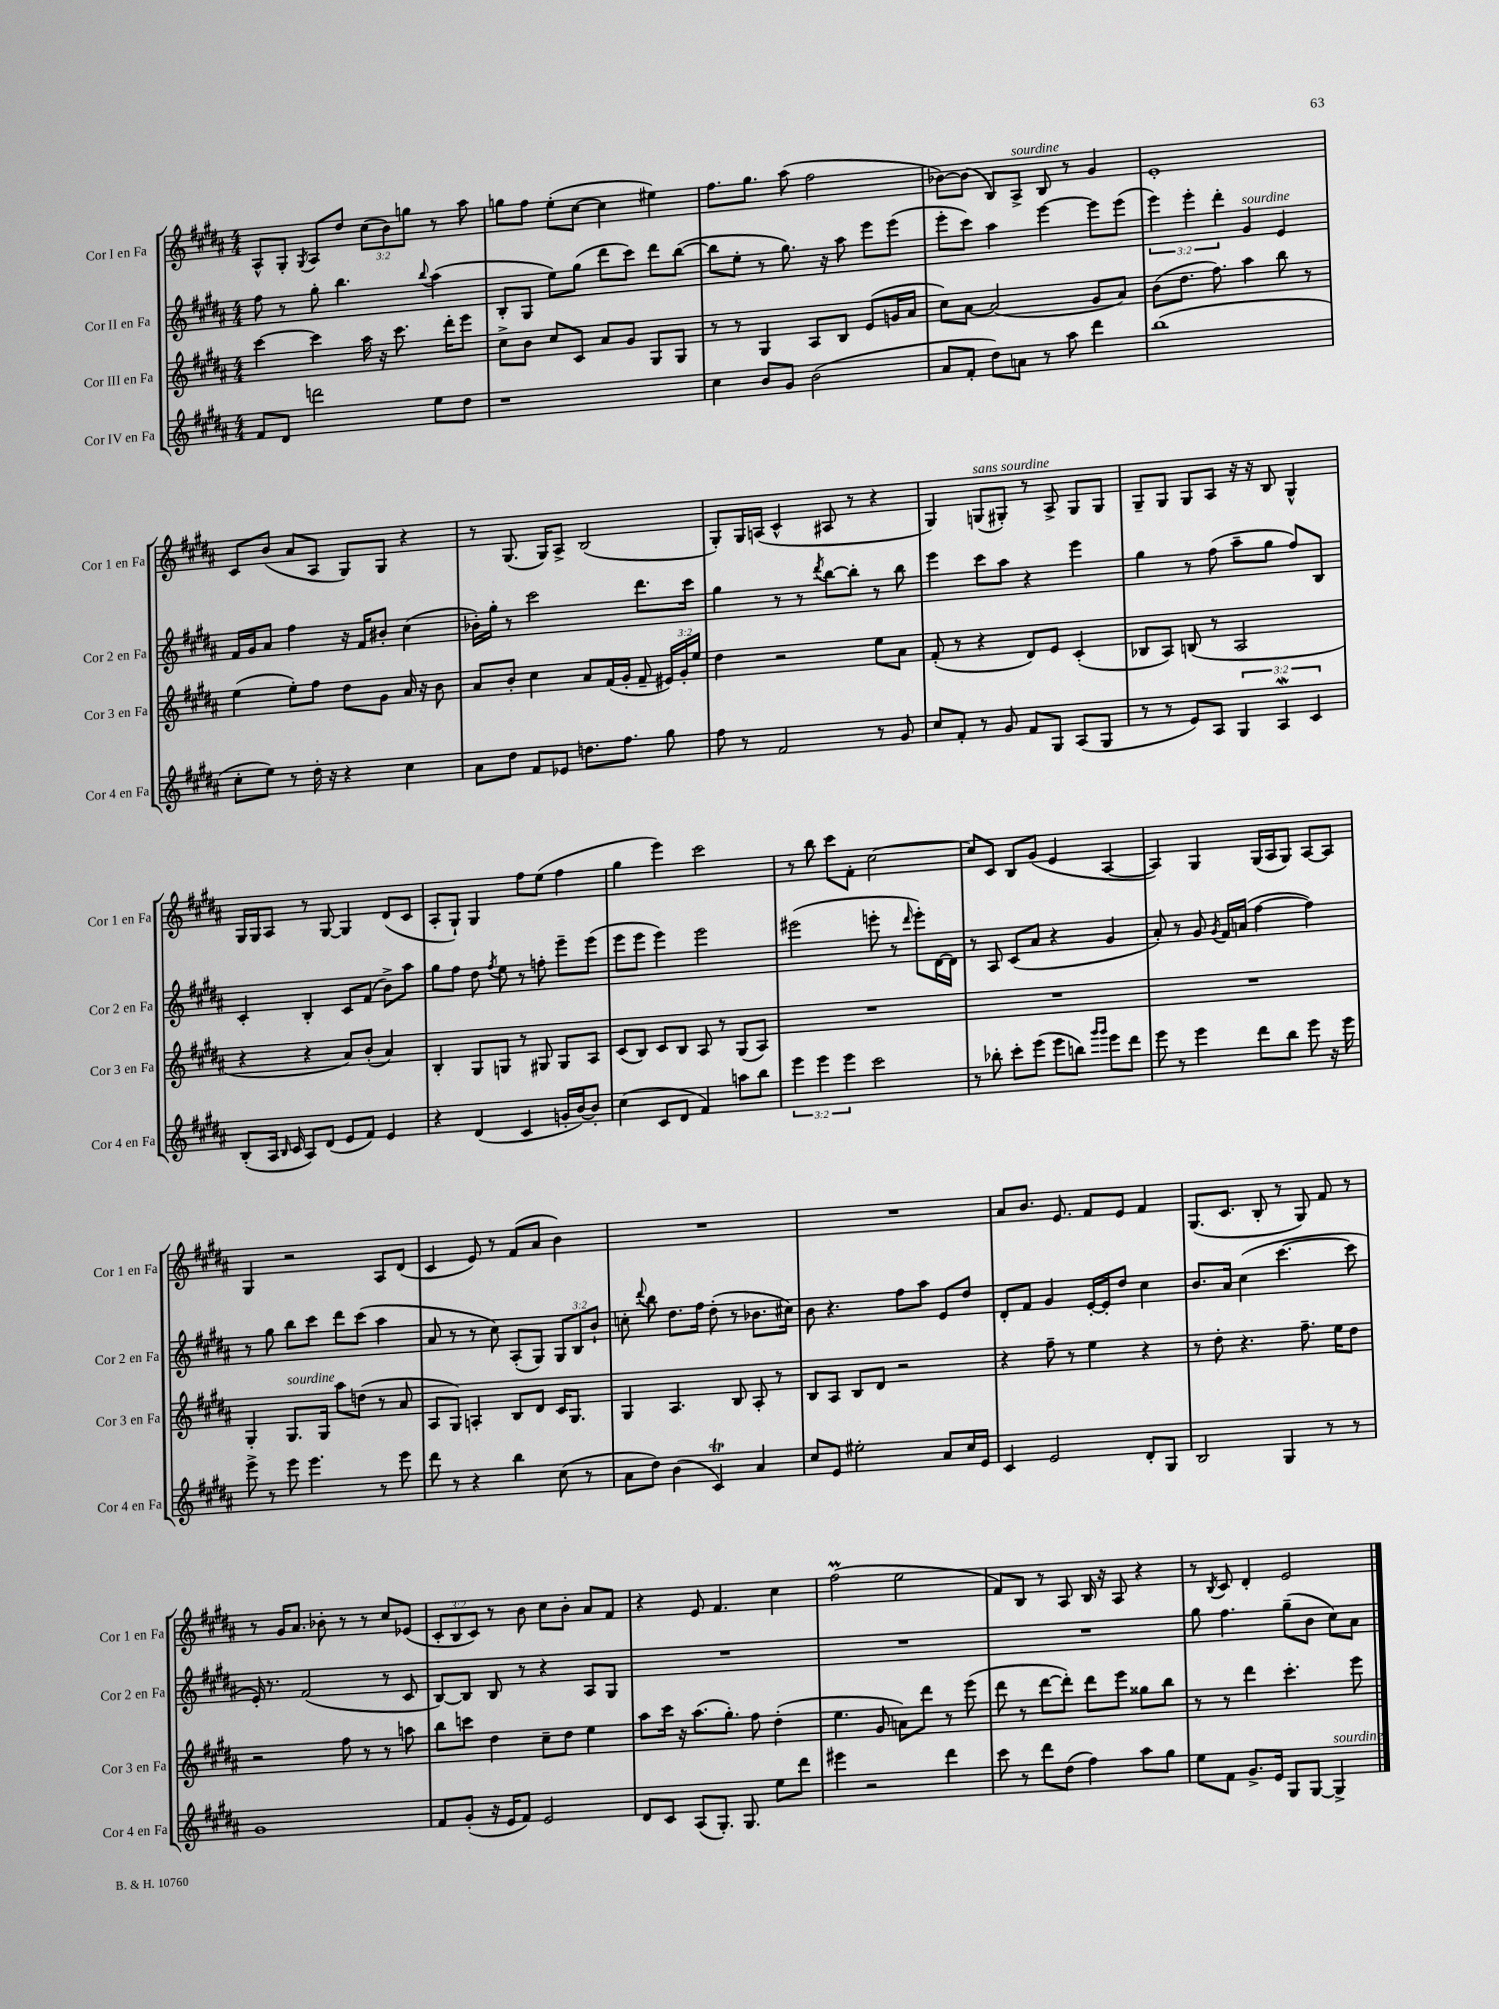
<<
\new StaffGroup <<
\new Staff = "s0" \with { instrumentName = "Cor I en Fa" shortInstrumentName = "Cor 1 en Fa" } {
    \clef treble \key b \major \numericTimeSignature \time 4/4 \override Staff.TupletNumber.text = #tuplet-number::calc-fraction-text
    \autoBeamOff ais8[-^ gis8]-. \acciaccatura { gis8 } ais8[ dis''8] \tuplet 3/2 { cis''8[( b'8) g''8] } r8 ais''8 |
    g''8[ fis''8] e''8[-.( cis''8]~ cis''4 eis''4) |
    fis''8.[ gis''8.] ais''8( fis''2 |
    bes'8[~) bes'8]( b8[) ais8]->^\markup { \italic "sourdine" } b8 r8 gis'4 |
    e'1-. |
    cis'8[ b'8]( ais'8[ ais8] gis8[) gis8] r4 |
    r8 gis8.( gis16[) ais8]-> b2( |
    gis8[-.) gis16 a16]( cis'4-^ ais8 r8 r4 |
    gis4) g8[^\markup { \italic "sans sourdine" }( gis8]-.) r8 ais8-> gis8[ gis8] |
    gis8[-- gis8] gis8[ ais8] r16 r16 b8 gis4-^ |
    gis16[ gis16 ais8] r8 gis8~ gis4 dis'8[( cis'8] |
    ais8[-. gis8]-!) gis4 fis''8[ e''8]( fis''4 |
    gis''4 e'''4) cis'''2 |
    r8 b''8 cis'''8[ fis'8]-. cis''2~ |
    cis''8[ cis'8] b8[ gis'8]( e'4 ais4~ |
    ais4) gis4 gis16[( ais16 gis8]) ais8[~ ais8] |
    gis4 r2 ais8[ dis'8]( |
    cis'4 e'8) r8 fis'8[( ais'8] b'4) |
    R1 |
    R1 |
    ais'8[ b'8.] e'8. fis'8[ e'8] fis'4 |
    gis8.[( cis'8.] b8-. r8 gis8) fis'8 r8 |
    r8 gis'16[ ais'8.] bes'8-. r8 r8 cis''8[ ees'8]( |
    \tuplet 3/2 { cis'8[-. b8 cis'8]) } r8 b'8 cis''8[ b'8]-. ais'8[ fis'8] |
    r4 e'8 fis'4. cis''4 |
    fis''2\prall( e''2 |
    fis'8[) b8] r8 ais8 b16 r16 ais8 r4 |
    r8 \acciaccatura { b8 } cis'8 dis'4-. e'2 \bar "|." |
}
\new Staff = "s1" \with { instrumentName = "Cor II en Fa" shortInstrumentName = "Cor 2 en Fa" } {
    \clef treble \key b \major \numericTimeSignature \time 4/4 \override Staff.TupletNumber.text = #tuplet-number::calc-fraction-text
    \autoBeamOff fis''8 r8 gis''8-. b''4. \appoggiatura { b''8 } ais''4( |
    b8[-. gis8] e''8[) gis''8]( dis'''8[ cis'''8]) dis'''8[ b''8]~( |
    b''8[ e''8]-. r8 gis''8.) r16 ais''8 e'''8[ e'''8]( |
    e'''8[-. cis'''8]) ais''4 e'''4~ e'''8[ e'''8]( |
    \tuplet 3/2 { e'''4) e'''4-. dis'''4-. } gis'4^\markup { \italic "sourdine" } e'4 |
    fis'16[ gis'16 ais'8] fis''4 r16 fis'16[ bis'8]-. cis''4( |
    bes'16[-.) gis''16]-. r8 cis'''2 dis'''8.[ cis'''16] |
    gis''4 r8 r8 \acciaccatura { dis'''8 } b''8[~ b''8]-. r8 b''8 |
    e'''4 cis'''8[ ais''8] r4 e'''4 |
    gis''4 r8 fis''8( ais''8[-- gis''8] fis''8[) b8] |
    cis'4-. b4-. cis'8[ fis'8]( b'8[->) ais''8] |
    gis''8[ fis''8] dis''8 \acciaccatura { fis''8 } e''8 r8 f''8-. e'''8[-- e'''8]( |
    e'''8[ e'''8] e'''4) e'''2 |
    eis'''2( e'''8-. r8 \grace { dis'''16 } e'''8[-.) dis'16~ dis'16] |
    r8 ais8 cis'8[( ais'8] r4 gis'4 |
    ais'8-.) r8 gis'8 \acciaccatura { gis'8 } fis'16[ a'16]( fis''4~ fis''4) |
    r8 gis''8 b''8[ cis'''8] dis'''8[ cis'''8]( ais''4 |
    ais'8 r8 r8 cis''8) ais8[-.( gis8]) \tuplet 3/2 { gis8[ b8 b'8]-! } |
    c''8-. \appoggiatura { dis'''8 } b''8 dis''8.[ fis''16] dis''8-.( r8 bes'8.[ cis''16]) |
    b'8 r4. fis''8[ ais''8] e'8[ dis''8] |
    dis'8[-. fis'8] gis'4 e'16[~-. e'16-. dis''8] cis''4 |
    b'8.[ ais'16] cis''4( cis'''4.~ cis'''8 |
    e'16-.) r8. fis'2( r8 cis'8 |
    b8[~) b8] b8 r8 r4 ais8[ gis8] |
    R1 |
    R1 |
    R1 |
    gis''8 fis''4. gis''8[--( b'8] cis''8[) ais'8] \bar "|." |
}
\new Staff = "s2" \with { instrumentName = "Cor III en Fa" shortInstrumentName = "Cor 3 en Fa" } {
    \clef treble \key b \major \numericTimeSignature \time 4/4 \override Staff.TupletNumber.text = #tuplet-number::calc-fraction-text
    \autoBeamOff cis'''4~ cis'''4 ais''16 r16 cis'''8. dis'''16[-. e'''8] |
    cis''8[-> b'8] cis''8[ cis'8] ais'8[ gis'8] gis8[ gis8] |
    r8 r8 gis4 ais8[ b8] e'8[( g'16 ais'16] |
    cis''8[) ais'8]~ ais'2( gis'8[ ais'8]) |
    b'8[( dis''8.] fis''8.) ais''4 b''8 r8 |
    e''4( e''8[-.) fis''8] dis''8[ gis'8] ais'16 r16 b'8 |
    ais'8[ b'8]-. cis''4 ais'8[ fis'16( gis'16]-. fis'8-- \tuplet 3/2 { eis'16[) gis'16-. e''16] } |
    dis''4 r2 e''8[ ais'8] |
    fis'8-.( r8 r4 dis'8[) e'8] cis'4-.( |
    bes8[ ais8]) b8( r8 ais2 |
    r4 r4 ais'8[) b'8]-.( ais'4) |
    b4-. gis8[ g8] r8 gis8 gis8[ ais8] |
    cis'8[( b8]) cis'8[ b8] ais8 r8 gis8[( ais8]) |
    R1 |
    R1 |
    R1 |
    gis4-. gis8.[^\markup { \italic "sourdine" } gis16] ais''8[ d''8]( r8 ais'8 |
    ais8[ gis8]) a4-. b8[ dis'8] cis'16[ gis8.] |
    gis4 ais4. b8 ais8-. r8 |
    b8[ ais8] b8[ dis'8] r2 |
    r4 fis''8-- r8 e''4 r4 |
    r8 dis''8-. r4. fis''8.-- e''16[ dis''8] |
    r2 fis''8 r8 r8 a''8 |
    b''8[ c'''8] dis''4 cis''8[-- dis''8] e''4 |
    ais''8[ cis'''16] r16 ais''8.[( gis''8.]-.) fis''8 dis''4-.( |
    e''4. gis'8 a'8[) dis'''8] r8 e'''8( |
    dis'''8 r8 dis'''8[~ dis'''8]-.) dis'''8[ e'''8] gisis''8[ b''8] |
    r8 r8 dis'''4 cis'''4.-. e'''8 \bar "|." |
}
\new Staff = "s3" \with { instrumentName = "Cor IV en Fa" shortInstrumentName = "Cor 4 en Fa" } {
    \clef treble \key b \major \numericTimeSignature \time 4/4 \override Staff.TupletNumber.text = #tuplet-number::calc-fraction-text
    \autoBeamOff fis'8[ dis'8] d'''2 e''8[ dis''8] |
    r1 |
    cis''4 b'8[ gis'8] b'2( |
    ais'8[ fis'8]-. dis''8[) a'8] r8 ais''8 dis'''4 |
    b''1( |
    cis''8[-. e''8]) r8 dis''16-. r16 r4 cis''4 |
    ais'8[ dis''8] fis'8[ ees'8] d''8.[ fis''8.] gis''8 |
    fis''8 r8 fis'2 r8 gis'8 |
    cis''8[ fis'8]-. r8 gis'8 fis'8[ gis8] ais8[( gis8] |
    r8 r8 e'8[) ais8] \tuplet 3/2 { gis4 ais4\mordent cis'4 } |
    b8[-.( ais16] \grace { b16 } cis'16 ais8[) dis'8]( e'8[ fis'8]) e'4 |
    r4 dis'4( cis'4 g'16[-. b'16~) b'8]-. |
    cis''4( cis'8[ dis'8] fis'4) a''8[ b''8] |
    \tuplet 3/2 { e'''4 e'''4 e'''4 } cis'''2 |
    r8 bes''8-. cis'''8[-. e'''8]( e'''8[ b''8]) \grace { gis'''16[ gis'''16] } e'''8[ dis'''8] |
    e'''8 r8 e'''4 dis'''8[ b''8] e'''8 r16 e'''16 |
    e'''8-> r8 e'''8 e'''4. r8 e'''8 |
    dis'''8 r8 r4 b''4 cis''8( r8 |
    ais'8[ dis''8]) b'4( cis'4\trill) ais'4 |
    cis''8[ e'8] eis''2-. ais'8[ cis''16 e'16] |
    cis'4 e'2 dis'8[-. gis8] |
    b2 gis4 r8 r8 |
    gis'1 |
    fis'8[ gis'8]-.( r16 e'16[ fis'8]) e'2 |
    dis'8[ cis'8] ais8[( gis8.]-.) gis8. e''8[ dis'''8] |
    eis'''4 r2 dis'''4 |
    cis'''8 r8 dis'''8[ dis''8]( fis''4) ais''8[ gis''8] |
    e''8[ fis'8] gis'8.[-> e'16] gis8[ gis8]~ gis4->^\markup { \italic "sourdine" } \bar "|." |
}
>>
>>
\layout { \context { \Score \remove "Bar_number_engraver" } }
